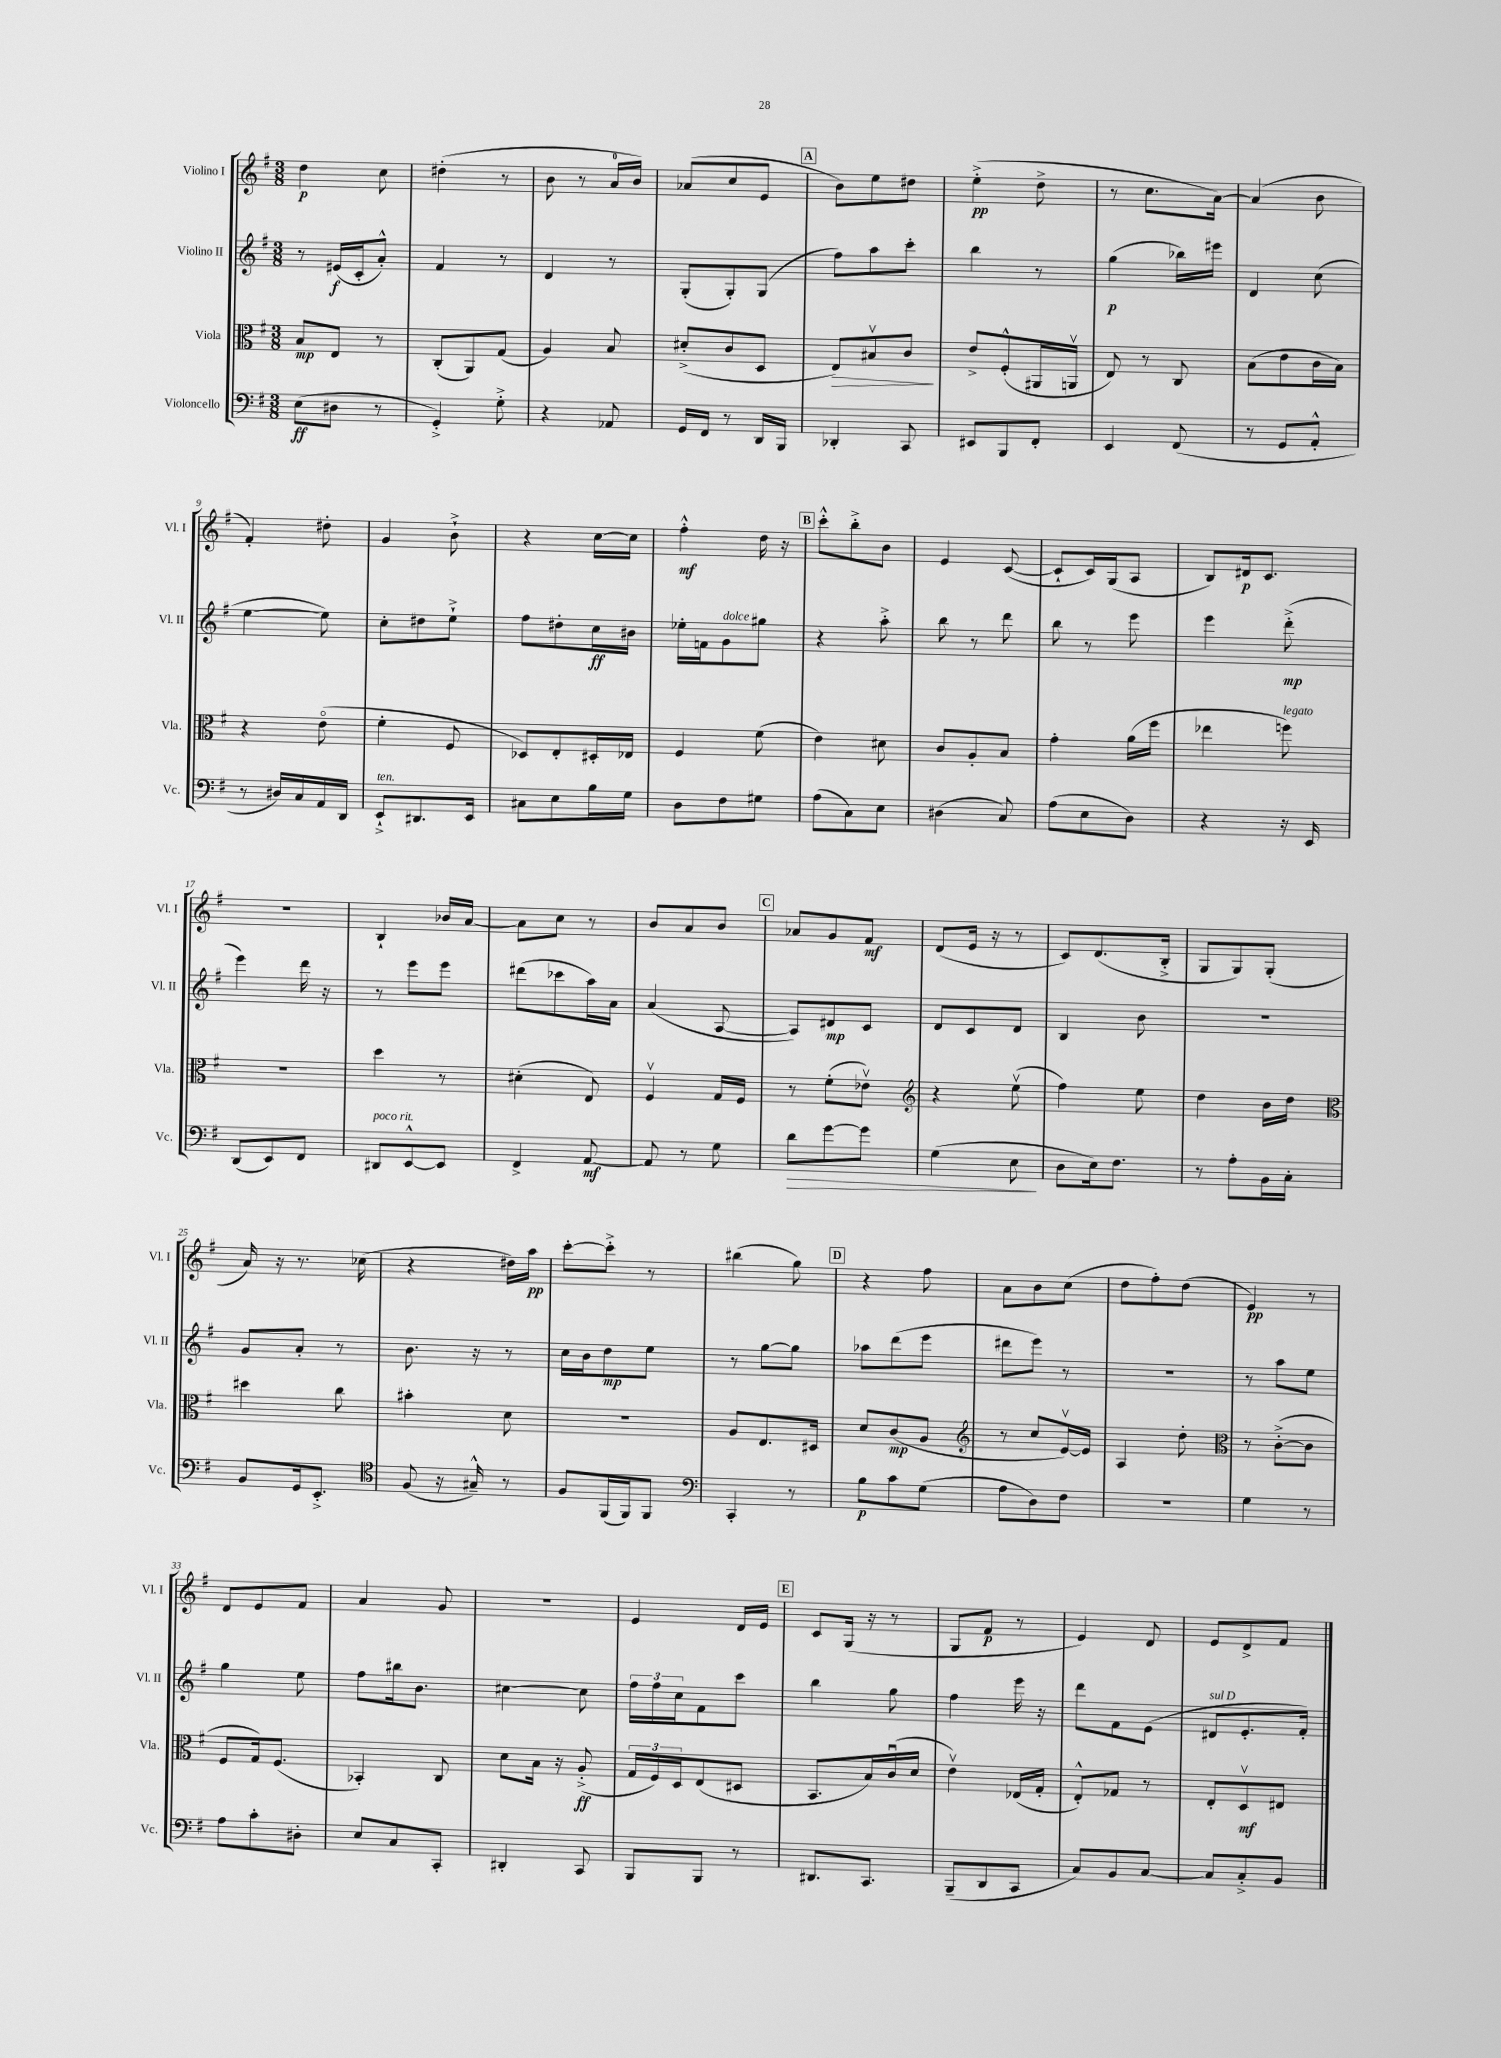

**kern	**dynam	**kern	**dynam	**kern	**dynam	**kern	**dynam
*part4	*part4	*part3	*part3	*part2	*part2	*part1	*part1
*staff4	*staff4	*staff3	*staff3	*staff2	*staff2	*staff1	*staff1
*I"Violoncello	*	*I"Viola	*	*I"Violino II	*	*I"Violino I	*
*I'Vc.	*	*I'Vla.	*	*I'Vl. II	*	*I'Vl. I	*
*clefF4	*	*clefC3	*	*clefG2	*	*clefG2	*
*k[f#]	*	*k[f#]	*	*k[f#]	*	*k[f#]	*
*M3/8	*	*M3/8	*	*M3/8	*	*M3/8	*
=1	=1	=1	=1	=1	=1	=1	=1
(8E\L	ff	8B/L	mp	8r	.	4dd\	p
8D#X\J	.	8E/J	.	(16e#X/LL	f	.	.
.	.	.	.	16c'/J	.	.	.
8r	.	8r	.	8a'^^/J)	.	8cc\	.
=2	=2	=2	=2	=2	=2	=2	=2
4GG'^/)	.	(8C'/L	.	4f#/	.	(4dd#X'\	.
.	.	8AA/)	.	.	.	.	.
8G'^\	.	(8G/J	.	8r	.	8r	.
=3	=3	=3	=3	=3	=3	=3	=3
4r	.	4A/)	.	4d/	.	8b\	.
.	.	.	.	.	.	8r	.
8AA-X/	.	8B/	.	8r	.	16a/LL	.
.	.	.	.	.	.	16b/JJ)	.
=4	=4	=4	=4	=4	=4	=4	=4
16GG/LL	.	(8d#X'^/L	.	(8G'/L	.	(8a-X/L	.
16FF#/JJ	.	.	.	.	.	.	.
8r	.	8c/	.	8G'/)	.	8cc/	.
16DD/LL	.	8D/J	.	(8G/J	.	8e/J	.
16BBB/JJ	.	.	.	.	.	.	.
!!LO:REH:place=s1:t=A
=5	=5	=5	=5	=5	=5	=5	=5
!	!	!	!LO:HP:b	!	!	!	!
4DD-X'/	.	8E/L)	>	8ff#\L)	.	8b\L)	.
.	.	8B#Xv/	.	8aa\	.	8ee\	.
8CC/	.	8c/J	.	8ccc'\J	.	8dd#X\J	.
.	.	.	]	.	.	.	.
=6	=6	=6	=6	=6	=6	=6	=6
8EE#X/L	.	8e^/L	.	4bb\	.	(4ee'^\	pp
8BBB/	.	(8F#'^^/	.	.	.	.	.
8FF#'/J	.	16AA#X/L	.	8r	.	8dd^\	.
.	.	16AAnv/JJ	.	.	.	.	.
=7	=7	=7	=7	=7	=7	=7	=7
4EE/	.	8E/)	.	(4gg\	p	8r	.
.	.	8r	.	.	.	8.cc\L	.
(8FF#/	.	8C/	.	16bb-X\LL)	.	.	.
.	.	.	.	16eee#X\JJ	.	[16a\Jk)	.
=8	=8	=8	=8	=8	=8	=8	=8
8r	.	(8B\L	.	4d/	.	(4a/]	.
8GG/L	.	8e\	.	.	.	.	.
8AA'^^/J	.	16c\L	.	(8cc\	.	8b\	.
.	.	16B\JJ)	.	.	.	.	.
!!LO:LB:g=z
=9	=9	=9	=9	=9	=9	=9	=9
8r	.	4r	.	[4ee\	.	4f#'/)	.
16D#X/LL)	.	.	.	.	.	.	.
16C/	.	.	.	.	.	.	.
16AA/	.	(8e\	.	8ee\])	.	8dd#X'\	.
16DD/JJ	.	.	.	.	.	.	.
=10	=10	=10	=10	=10	=10	=10	=10
!LO:TX:a:i:t=ten.	!	!	!	!	!	!	!
8EE`^/L	.	4f#'\	.	8cc'\L	.	4g/	.
8.DD#X/	.	.	.	8dd#X\	.	.	.
.	.	8F#/	.	8ee`^\J	.	8b`^\	.
16EE/Jk	.	.	.	.	.	.	.
=11	=11	=11	=11	=11	=11	=11	=11
8C#X\L	.	8D-X/L)	.	8ff#\L	.	4r	.
8E\	.	8E'/	.	8dd#X'\	.	.	.
16B\L	.	16D#X'/L	.	16cc\L	ff	[16cc\LL	.
16G\JJ	.	16E-X/JJ	.	16b#X\JJ	.	16cc\JJ]	.
=12	=12	=12	=12	=12	=12	=12	=12
8D\L	.	4F#/	.	16ee-X'\LL	.	4ff#'^^\	mf
.	.	.	.	16fn\J	.	.	.
!	!	!	!	!LO:TX:a:i:t=dolce	!	!	!
8F#\	.	.	.	8g\	.	.	.
8G#X\J	.	(8f#\	.	8gg#X\J	.	16dd\	.
.	.	.	.	.	.	16r	.
!!LO:REH:place=s1:t=B
=13	=13	=13	=13	=13	=13	=13	=13
(8A\L	.	4e\)	.	4r	.	8ccc'^^\L	.
8C\)	.	.	.	.	.	8bb'^\	.
8E\J	.	8d#X\	.	8aa'^\	.	8b\J	.
=14	=14	=14	=14	=14	=14	=14	=14
(4D#X\	.	8c/L	.	8bb\	.	4e/	.
.	.	8A'/	.	8r	.	.	.
8C/)	.	8B/J	.	8ddd\	.	([8c/	.
=15	=15	=15	=15	=15	=15	=15	=15
(8A\L	.	4g'\	.	8bb\	.	8c`/L]	.
8E\	.	.	.	8r	.	16c/L)	.
.	.	.	.	.	.	(16G/J	.
8D\J)	.	(16a\LL	.	8eee\	.	8A/J	.
.	.	16ff#\JJ	.	.	.	.	.
=16	=16	=16	=16	=16	=16	=16	=16
4r	.	4ee-X\	.	4eee\	.	8B/L)	.
.	.	.	.	.	.	16d#X/k	p
.	.	.	.	.	.	8.c/J	.
!	!	!LO:TX:a:i:t=legato	!	!	!	!	!
16r	.	8ffn\)	.	(8ddd'^\	mp	.	.
16EE/	.	.	.	.	.	.	.
!!LO:LB:g=z
=17	=17	=17	=17	=17	=17	=17	=17
(8DD/L	.	4.r	.	4eee\)	.	4.r	.
8EE/)	.	.	.	.	.	.	.
8FF#/J	.	.	.	16ddd\	.	.	.
.	.	.	.	16r	.	.	.
=18	=18	=18	=18	=18	=18	=18	=18
!LO:TX:a:i:t=poco rit.	!	!	!	!	!	!	!
8DD#X/L	.	4dd\	.	8r	.	4B`/	.
[8EE^^/	.	.	.	8eee\L	.	.	.
8EE/J]	.	8r	.	8eee\J	.	16b-X/LL	.
.	.	.	.	.	.	[16a/JJ	.
=19	=19	=19	=19	=19	=19	=19	=19
4FF#^/	.	(4d#X'\	.	(8ddd#X\L	.	8a\L]	.
.	.	.	.	8ccc-X\	.	8cc\J	.
[8AA/	mf	8E/)	.	16aa\L)	.	8r	.
.	.	.	.	16a\JJ	.	.	.
=20	=20	=20	=20	=20	=20	=20	=20
8AA/]	.	4F#v/	.	(4a/	.	8b/L	.
8r	.	.	.	.	.	8a/	.
8G\	.	16G/LL	.	[8A/	.	8b/J	.
.	.	16F#/JJ	.	.	.	.	.
!!LO:REH:place=s1:t=C
=21	=21	=21	=21	=21	=21	=21	=21
!	!LO:HP:b	!	!	!	!	!	!
8d\L	>	8r	.	8A/L])	.	8a-X/L	.
[8g\	.	(8f#'\L	.	8d#X/	mp	8g/	.
8g\J]	.	8e-Xv\J)	.	8c/J	.	8f#/J	mf
=22	=22	=22	=22	=22	=22	=22	=22
*	*	*clefG2	*	*	*	*	*
(4G\	.	4r	.	8d/L	.	(8d/L	.
.	.	.	.	8c/	.	16e/Jk	.
.	.	.	.	.	.	16r	.
8E\	.	(8eev\	.	8d/J	.	8r	.
.	]	.	.	.	.	.	.
=23	=23	=23	=23	=23	=23	=23	=23
8D\L	.	4ff#\)	.	4B/	.	8c/L)	.
16E\k)	.	.	.	.	.	(8.d/	.
8.F#\J	.	.	.	.	.	.	.
.	.	8ee\	.	8b\	.	.	.
.	.	.	.	.	.	16B'^/Jk	.
=24	=24	=24	=24	=24	=24	=24	=24
8r	.	4dd\	.	4.r	.	8G/L	.
8A'\L	.	.	.	.	.	8G/)	.
16BB\L	.	16b\LL	.	.	.	(8G'/J	.
16C'\JJ	.	16dd\JJ	.	.	.	.	.
!!LO:LB:g=z
=25	=25	=25	=25	=25	=25	=25	=25
*	*	*clefC3	*	*	*	*	*
8BB/L	.	4dd#X\	.	8g/L	.	16a/)	.
.	.	.	.	.	.	16r	.
16GG/k	.	.	.	8a'/J	.	8.r	.
8.EE'^/J	.	.	.	.	.	.	.
.	.	8cc\	.	8r	.	.	.
.	.	.	.	.	.	(16cc-X\	.
=26	=26	=26	=26	=26	=26	=26	=26
*clefC4	*	*	*	*	*	*	*
(8F#/	.	4b#X'\	.	8.b\	.	4r	.
16r	.	.	.	.	.	.	.
16G#X~^^/)	.	.	.	16r	.	.	.
8r	.	8d\	.	8r	.	16dd#X\LL)	.
.	.	.	.	.	.	16aa\JJ	pp
=27	=27	=27	=27	=27	=27	=27	=27
8F#/L	.	4.r	.	16cc\LL	.	[8ccc'\L	.
.	.	.	.	16b\J	.	.	.
(16FF#/L	.	.	.	8dd\	mp	8ccc'^\J]	.
16FF#/J)	.	.	.	.	.	.	.
8FF#/J	.	.	.	8ee\J	.	8r	.
=28	=28	=28	=28	=28	=28	=28	=28
*clefF4	*	*	*	*	*	*	*
4CC'/	.	8A/L	.	8r	.	(4bb#X\	.
.	.	8.E/	.	[8gg\L	.	.	.
8r	.	.	.	8gg\J]	.	8gg\)	.
.	.	16D#X/Jk	.	.	.	.	.
!!LO:REH:place=s1:t=D
=29	=29	=29	=29	=29	=29	=29	=29
8B\L	p	8d/L	.	8aa-X\L	.	4r	.
8c\	.	(8c/	mp	(8ddd\	.	.	.
(8G\J	.	8A/J	.	8eee\J	.	8ff#\	.
=30	=30	=30	=30	=30	=30	=30	=30
*	*	*clefG2	*	*	*	*	*
8A\L	.	8r	.	8ddd#X\L	.	8a\L	.
8D\)	.	8cc/L	.	8eee\J)	.	8b\	.
8F#\J	.	[16ev/L)	.	8r	.	(8cc\J	.
.	.	16e/JJ]	.	.	.	.	.
=31	=31	=31	=31	=31	=31	=31	=31
4.r	.	4A/	.	4.r	.	8dd\L	.
.	.	.	.	.	.	8ff#'\)	.
.	.	8dd'\	.	.	.	(8dd\J	.
=32	=32	=32	=32	=32	=32	=32	=32
*	*	*clefC3	*	*	*	*	*
4G\	.	8r	.	8r	.	4e/)	pp
.	.	([8c'^\L	.	8aa\L	.	.	.
8r	.	8c\J]	.	8ee\J	.	8r	.
!!LO:LB:g=z
=33	=33	=33	=33	=33	=33	=33	=33
8A\L	.	8F#/L	.	4gg\	.	8d/L	.
8c'\	.	16G/k)	.	.	.	8e/	.
.	.	(8.F#/J	.	.	.	.	.
8D#X'\J	.	.	.	8ee\	.	8f#/J	.
=34	=34	=34	=34	=34	=34	=34	=34
8E/L	.	4BB-X'/)	.	8ff#\L	.	4a/	.
8C/	.	.	.	16bb#X\k	.	.	.
.	.	.	.	8.b\J	.	.	.
8CC'/J	.	8C/	.	.	.	8g/	.
=35	=35	=35	=35	=35	=35	=35	=35
4DD#X'/	.	8d\L	.	[4cc#X\	.	4.r	.
.	.	16B\Jk	.	.	.	.	.
.	.	16r	.	.	.	.	.
8CC/	.	(8A'^/	ff	8cc#\]	.	.	.
=36	=36	=36	=36	=36	=36	=36	=36
8BBB/L	.	24G/LL	.	24ff#\LL	.	4e/	.
.	.	24F#/)	.	24ff#\	.	.	.
.	.	24D/J	.	24cc\J	.	.	.
8BBB/J	.	(8E/	.	8f#\	.	.	.
8r	.	8D#X/J	.	8ccc\J	.	16d/LL	.
.	.	.	.	.	.	16e/JJ	.
!!LO:REH:place=s1:t=E
=37	=37	=37	=37	=37	=37	=37	=37
8.DD#X/L	.	8.BB/L	.	4bb\	.	8c/L	.
.	.	.	.	.	.	(16G/Jk	.
8.CC/J	.	16B/L)	.	.	.	16r	.
.	.	(16cu/	.	8gg\	.	8r	.
.	.	16d/JJ	.	.	.	.	.
=38	=38	=38	=38	=38	=38	=38	=38
(8BBB~/L	.	4ev\)	.	4ff#\	.	8G/L	.
8DD/	.	.	.	.	.	8f#/J	p
8CC/J	.	(16E-X/LL	.	16eee\	.	8r	.
.	.	16G'/JJ	.	16r	.	.	.
=39	=39	=39	=39	=39	=39	=39	=39
8C/L)	.	8E'^^/L)	.	8ddd\L	.	4e/)	.
8BB/	.	8G-X/J	.	8f#\	.	.	.
[8C/J	.	8r	.	(8e\J	.	8d/	.
=40	=40	=40	=40	=40	=40	=40	=40
!	!	!	!	!LO:TX:a:i:t=sul D	!	!	!
8C/L]	.	8E'/L	.	8d#X/L	.	8e/L	.
8C'^/	.	8Dv/	mf	8.e'/	.	8d^/	.
8BB/J	.	8E#X/J	.	.	.	8f#/J	.
.	.	.	.	16f#'/Jk)	.	.	.
==	==	==	==	==	==	==	==
*-	*-	*-	*-	*-	*-	*-	*-
